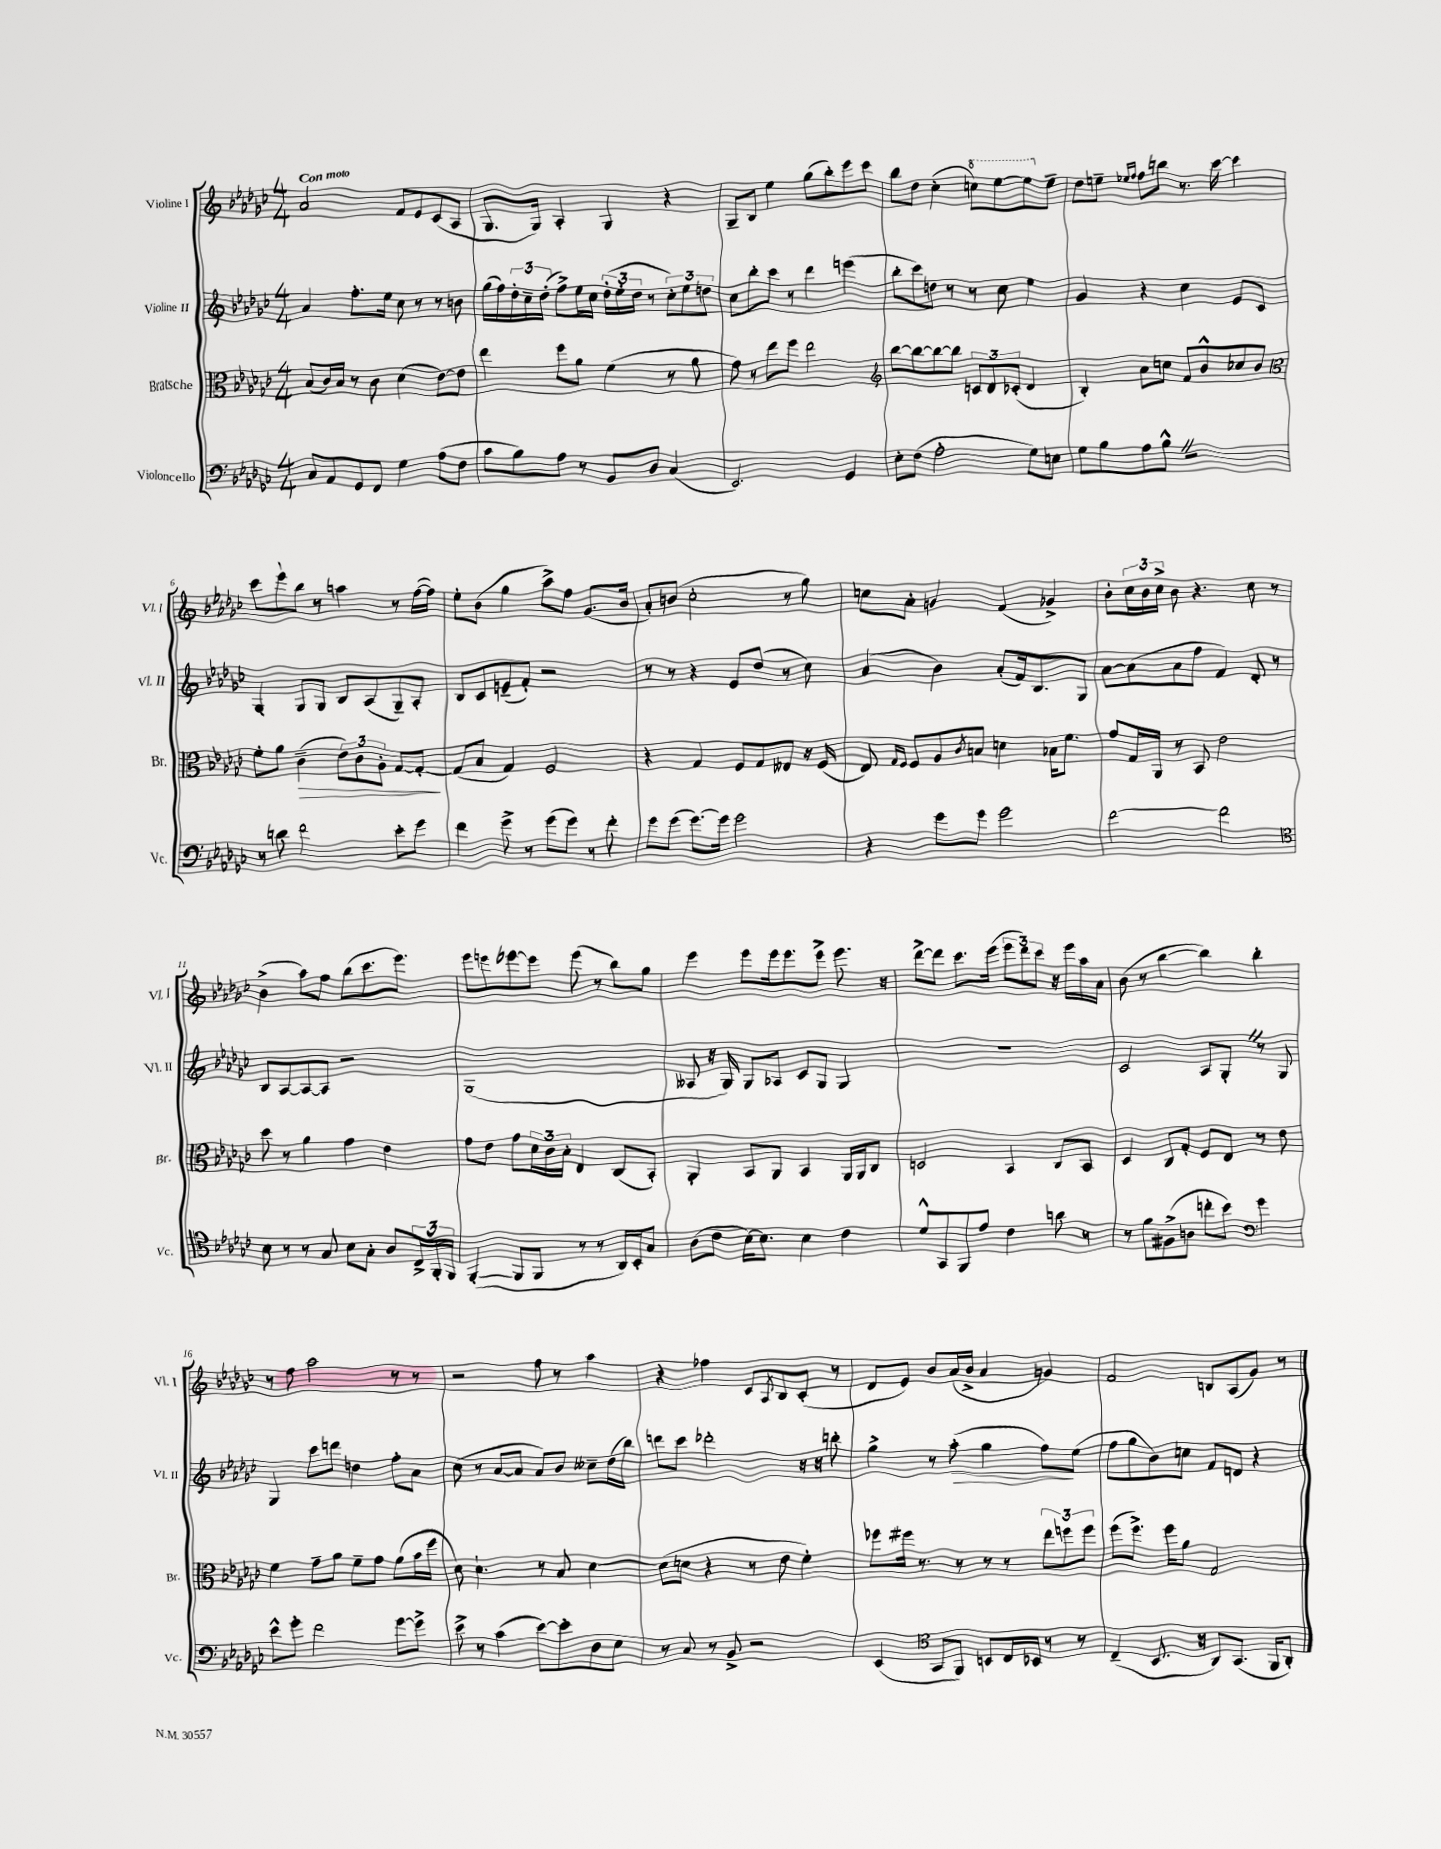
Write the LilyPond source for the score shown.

<<
\new StaffGroup <<
\new Staff = "s0" \with { instrumentName = "Violine I" shortInstrumentName = "Vl. I" } {
    \clef treble \key ges \major \numericTimeSignature \time 4/4 \tempo "Con moto"
    aes'2 f'8 ees'8 ces'8( aes8 |
    ges8. ges16) aes4-. ges4 r4 |
    ges8-- bes8 ees''4 ges''8( bes''8-.) ees'''8 ces'''8 |
    bes''8 des''8 ces''4-.( \ottava #1 c'''8) ees'''8~ ees'''8 \ottava #0 ees''8-- |
    des''8 e''8-- \grace { ees''16 f''16 } f''8 b''8 r8. ces'''16~ ces'''4 |
    ces'''8 ees'''8-! bes''8 r8 a''4 r8 f''16~( f''16) |
    ees''8-. bes'8( ges''4 aes''8->) f''8 ges'8.( bes'16 |
    aes'8-.) b'8( ces''2-. r8 ges''8) |
    c''8 aes'8-. g'4 f'4( ges'4->) |
    bes'8-. \tuplet 3/2 { ces''16 bes'16 ces''16-> } bes'8 r4. ces''8 r8 |
    bes'4->( aes''8) f''8 bes''8( ces'''8. ees'''8.) |
    ees'''8 e'''8 ees'''8~ ees'''8 ees'''8( r8 bes''8) ges''8 |
    ees'''4 ees'''8 ees'''16 ees'''8. ees'''8-> ees'''8. r16 |
    des'''8~-> des'''8 ces'''8. ees'''16( \tuplet 3/2 { ees'''8 des'''8) ces'''8 } r16 ees'''16 aes''16 aes'16 |
    bes'8( r8 bes''4~ bes''4) bes''4-. |
    r8 f''8 aes''2 r8 r8 |
    r2 f''8 r8 aes''4 |
    r4 fes''4 ces'8 \acciaccatura { aes8 } bes8 ces'8-.( r8 |
    des'8 ees'8) bes'8 aes'16( bes'16-> aes'4 g'4) |
    f'2 b8 aes8( ges'8) r8 \bar "|." |
}
\new Staff = "s1" \with { instrumentName = "Violine II" shortInstrumentName = "Vl. II" } {
    \clef treble \key ges \major \numericTimeSignature \time 4/4
    aes'4 f''8.-. ees''16 ces''8 r8 r8 b'8 |
    ges''16( f''16) \tuplet 3/2 { des''16-. ces''16-- des''16-.( } f''8->) ees''16 ces''16 \tuplet 3/2 { des''16-.( ees''16-. des''16 } r8 \tuplet 3/2 { ces''8-.) ees''8 d''8 } |
    ces''8 bes''8-. ces'''8 r8 des'''4 e'''4( |
    bes''8-. ces'''8) d''8 r8 r8 ces''8 ees''4 |
    ges'4 r4 ces''4 ees'8 ces'8 |
    ges4-. ges8 ges8 bes8 aes8( ges8--) aes8-. |
    bes8 ces'8 e'8--( f'8-.) r2 |
    r8 r8 r4 ees'8 des''8( r8 ces''8) |
    aes'4( bes'4) aes'8-.( f'16) bes8. ges8 |
    aes'8~ aes'8( aes'8 f''8 f'4) des'8-. r8 |
    bes8 aes8~ aes8~ aes8 r2 |
    ges1( |
    aeses8 r16 ges16) ges8 aes8 ces'8 ges8 ges4 |
    R1 |
    ces'2 aes8 ges8-. \once \override BreathingSign.text = \markup { \musicglyph "scripts.caesura.straight" } \breathe r8 ges8 |
    ges4 ces'''8 d'''8 d''4 f''8-. aes'8 |
    ces''8( r8 aes'8~ aes'8 aes'8) bes'8 ceses''8-- des''16( bes''16) |
    d'''8 ces'''8 des'''2-. r16 r16 b''8-. |
    ges''4-> r8 aes''8-.\>( ges''4 f''8\!) ees''8( |
    f''8 ges''8 bes'8) c''8 f'8 d'8 r4 \bar "|." |
}
\new Staff = "s2" \with { instrumentName = "Bratsche" shortInstrumentName = "Br." } {
    \clef alto \key ges \major \numericTimeSignature \time 4/4
    bes8( ces'16) bes16 r8 ces'8 des'4( ees'8~) ees'8 |
    ees''4 f''8 aes'8 f'4( r8 aes'8 |
    ges'8) r8 ees''8 f''8 ees''2 |
    \clef treble bes''8~ bes''8~ bes''8~ bes''8 \tuplet 3/2 { c'8 des'8 ces'8-.( } des'4 |
    bes4-.) aes'8 c''8 f'8 bes'8-^ ces''8 bes'8 |
    \clef alto f'8-. aes'8 ces'4--\>( \tuplet 3/2 { ees'8) ces'8 aes8-. } ges8~ ges8~-.\! |
    ges8( bes8 ges4) f2 |
    r4 ges4 f8 ges8 eeses8 r16 f16( |
    ees8) \grace { ges16 f16 } f8 aes8 \acciaccatura { ces'8 } b8 d'4 bes16 f'8. |
    ges'8 ges16 aes,16 r8 bes,8 ees'2 |
    des''8 r8 aes'4 ges'4 ees'4 |
    ges'8 ees'8 ges'8 \tuplet 3/2 { des'16 ces'16 bes16-. } ees4 ces8( bes,8-.) |
    aes,4-. bes,8 aes,8 bes,4 aes,16 aes,16 ces8 |
    d2 bes,4 ces8 bes,8 |
    des4 ces8 ges8-. f8 ees8 r8 ees'8 |
    f'4 ges'8-- aes'8 f'8-- ges'8 aes'8( bes'16 f''16 |
    des'8) des'4.-! r8 bes8 des'4~ |
    des'8( d'8 r4 r8 ees'8 f'4-.) |
    fes''8 fis''16 r8. r8 r8 r8 \tuplet 3/2 { ees''8 f''8 f''8 } |
    f''8( f''8.->) f''16 aes'8 ges2 \bar "|." |
}
\new Staff = "s3" \with { instrumentName = "Violoncello" shortInstrumentName = "Vc." } {
    \clef bass \key ges \major \numericTimeSignature \time 4/4
    ces8 aes,8 ges,8 f,8 ges4 aes8( f8 |
    ces'8 bes8) aes8 r8 bes,8 des8 ces4( |
    ees,2.) ges,4 |
    ees8-. f8( aes2-. ges8) e8 |
    ges8 bes8 aes8 bes8-^ \once \override BreathingSign.text = \markup { \musicglyph "scripts.caesura.straight" } \breathe r2 |
    r8 d'8 f'2 ees'8-. ges'8 |
    f'4 ges'8-> r8 ges'8( ges'8) r8 f'8-. |
    ges'8 ges'8( ges'8.~) ges'16 ges'2 |
    r4 ges'8 ges'8 ges'2 |
    f'2~ f'2 |
    \clef tenor bes8 r8 r8 ges8 bes8 ges8-. aes8 \tuplet 3/2 { ces16-> f,16-. f,16 } |
    f,4~-.( f,8 f,8 r8 r8 aes,16) bes,16-. ges8 |
    aes8( ces'8 bes16~) bes8. bes4 ces'4 |
    des'8-^ ges,8 f,8 ees'8 ces'4 a'8 r8 |
    r8 f'8 fis8->( a8 c''8-. bes'8) \clef bass ges'4 |
    ees'8-^ ges'8-. f'2 ges'8~ ges'8-> |
    ees'8-> r8 ces'4( ees'8~) ees'8-. des8 ees8 |
    r8 ces8 r8 bes,8-> r2 |
    ees,4( \clef tenor ges,8 f,8) b,8 ces16 bes,16 r8 r8 |
    ces4--( bes,8. r16 aes,8) ges,8.( f,16 aes,8-.) \bar "|." |
}
>>
>>
